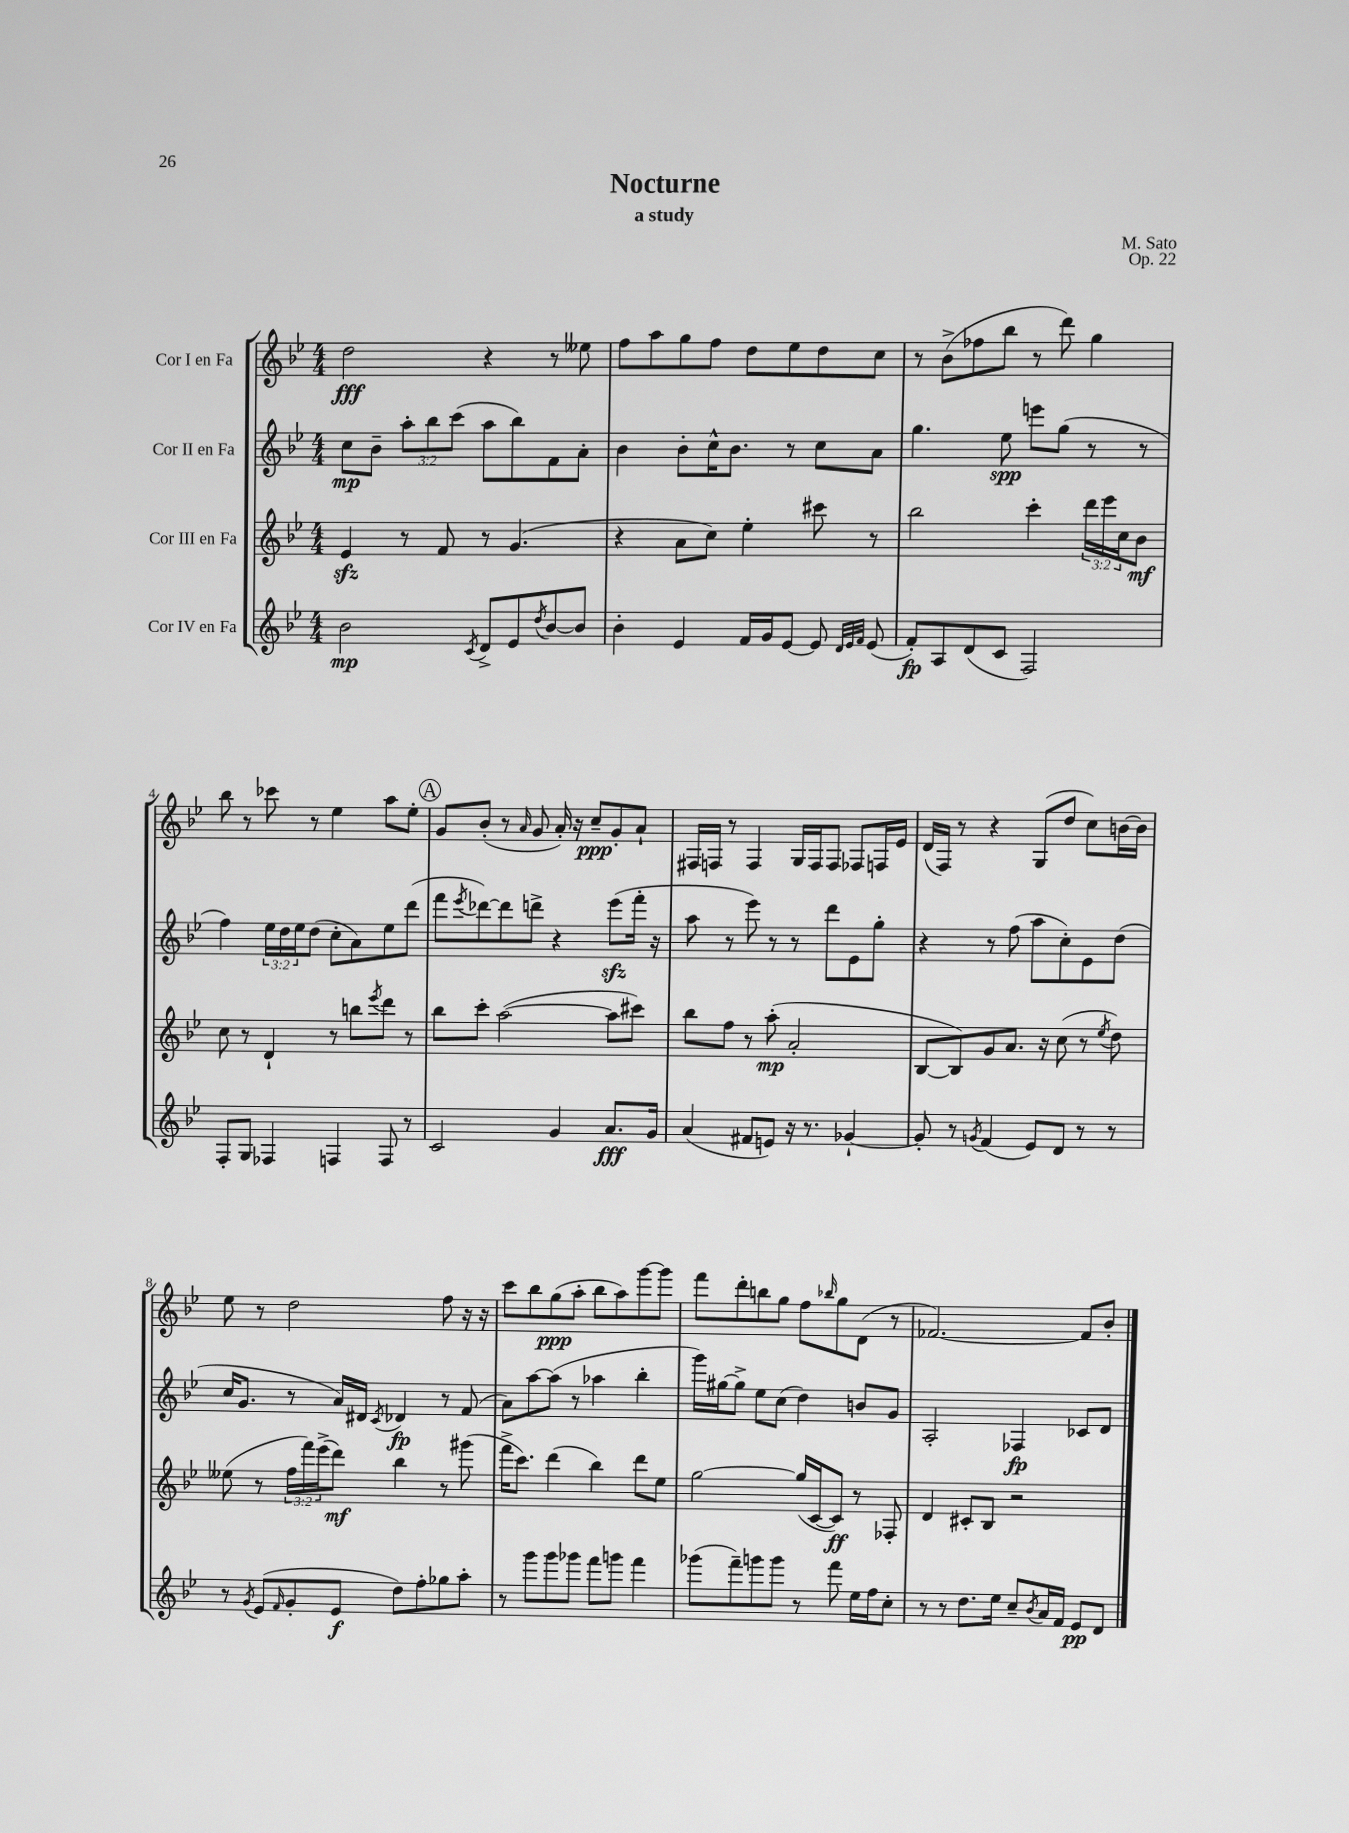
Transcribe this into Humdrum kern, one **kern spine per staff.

**kern	**dynam	**kern	**dynam	**kern	**dynam	**kern	**dynam
*part4	*part4	*part3	*part3	*part2	*part2	*part1	*part1
*staff4	*staff4	*staff3	*staff3	*staff2	*staff2	*staff1	*staff1
*I"Cor IV en Fa	*	*I"Cor III en Fa	*	*I"Cor II en Fa	*	*I"Cor I en Fa	*
*clefG2	*	*clefG2	*	*clefG2	*	*clefG2	*
*k[b-e-]	*	*k[b-e-]	*	*k[b-e-]	*	*k[b-e-]	*
*M4/4	*	*M4/4	*	*M4/4	*	*M4/4	*
=1	=1	=1	=1	=1	=1	=1	=1
2b-\	mp	4e-zz/	.	8cc\L	mp	2dd\	fff
.	.	.	.	8b-~\J	.	.	.
.	.	8r	.	12aa'\L	.	.	.
.	.	.	.	12bb-\	.	.	.
.	.	8f/	.	.	.	.	.
.	.	.	.	(12ccc\J	.	.	.
8qc/	.	.	.	.	.	.	.
8d^/L	.	8r	.	8aa\L	.	4r	.
8e-/	.	(4.g/	.	8bb-\)	.	.	.
8qdd/	.	.	.	.	.	.	.
[8b-/	.	.	.	8f\	.	8r	.
8b-/J]	.	.	.	8a'\J	.	8ee--X\	.
=2	=2	=2	=2	=2	=2	=2	=2
4b-'\	.	4r	.	4b-\	.	8ff\L	.
.	.	.	.	.	.	8aa\	.
4e-/	.	8a\L	.	8b-'\L	.	8gg\	.
.	.	8cc\J)	.	16cc^^\K	.	8ff\J	.
.	.	.	.	8.b-\J	.	.	.
16f/LL	.	4ee-'\	.	.	.	8dd\L	.
16g/J	.	.	.	.	.	.	.
[8e-/J	.	.	.	8r	.	8ee-\	.
8e-/]	.	8ccc#X\	.	8cc\L	.	8dd\	.
32qqd/LLL	.	.	.	.	.	.	.
32qqe-/	.	.	.	.	.	.	.
32qqf/JJJ	.	.	.	.	.	.	.
(8e-/	.	8r	.	8a\J	.	8cc\J	.
=3	=3	=3	=3	=3	=3	=3	=3
8f'/L)	fp	2bb-\	.	4.gg\	.	8r	.
8A/	.	.	.	.	.	(8b-^\L	.
(8d/	.	.	.	.	.	8ff-X\	.
8c/J	.	.	.	8ee-\	spp	8bb-\J	.
2F/)	.	4ccc'\	.	8eeen\L	.	8r	.
.	.	.	.	(8gg\J	.	8ddd\)	.
.	.	24ddd\LL	.	8r	.	4gg\	.
.	.	24eee-\	.	.	.	.	.
.	.	24cc\J	.	.	.	.	.
.	.	8b-\J	mf	8r	.	.	.
!!LO:LB:g=z
=4	=4	=4	=4	=4	=4	=4	=4
8F'/L	.	8cc\	.	4ff\)	.	8bb-\	.
8G/J	.	8r	.	.	.	8r	.
4F-X/	.	4d`/	.	24ee-\LL	.	8ccc-X\	.
.	.	.	.	24dd\	.	.	.
.	.	.	.	24ee-\J	.	.	.
.	.	.	.	(8dd\J	.	8r	.
4Fn/	.	8r	.	8cc'\L	.	4ee-\	.
.	.	8bbn\L	.	8a\)	.	.	.
.	.	8qeee-/	.	.	.	.	.
8F/	.	8ddd\J	.	8ee-\	.	8aa\L	.
8r	.	8r	.	(8ddd\J	.	8ee-'\J	.
!!LO:REH:place=s1:t=A
=5	=5	=5	=5	=5	=5	=5	=5
2c/	.	8bb-\L	.	8fff\L	.	8g/L	.
.	.	.	.	8qeee-/	.	.	.
.	.	8ccc'\J	.	[8ddd-X\)	.	(8b-'/J	.
.	.	([2aa\	.	8ddd-\]	.	8r	.
.	.	.	.	.	.	16qqa/	.
.	.	.	.	8dddn^\J	.	8g/	.
4g/	.	.	.	4r	.	16a'/)	.
.	.	.	.	.	.	16r	.
.	.	.	.	.	.	8cc~/L	ppp
8.a/L	fff	8aa\L]	.	(8eee-zz\L	.	8g'/	.
.	.	8ccc#X\J)	.	16fff'\Jk	.	8a`/J	.
16g/Jk	.	.	.	16r	.	.	.
=6	=6	=6	=6	=6	=6	=6	=6
(4a/	.	8bb-\L	.	8aa\	.	16F#X/LL	.
.	.	.	.	.	.	16Fn/JJ	.
.	.	8ff\J	.	8r	.	8r	.
8f#X/L	.	8r	.	8eee-\)	.	4F/	.
8en/J)	.	(8aa'\	mp	8r	.	.	.
16r	.	2a'/	.	8r	.	16G/LL	.
8.r	.	.	.	.	.	16F/J	.
.	.	.	.	8ddd\L	.	8F/J	.
[4g-X`/	.	.	.	8e-\	.	8F-X/L	.
.	.	.	.	8gg'\J	.	16Fn/L	.
.	.	.	.	.	.	16e-/JJ	.
=7	=7	=7	=7	=7	=7	=7	=7
8g-'/]	.	[8B-/L	.	4r	.	(16d/LL	.
.	.	.	.	.	.	16F/JJ)	.
8r	.	8B-/])	.	.	.	8r	.
8qgn/	.	.	.	.	.	.	.
(4f/	.	8g/	.	8r	.	4r	.
.	.	8.a/J	.	(8ff\	.	.	.
8e-/L)	.	.	.	8aa\L	.	(8G/L	.
.	.	16r	.	.	.	.	.
8d/J	.	(8cc\	.	8cc'\)	.	8dd/J	.
8r	.	8r	.	8e-\	.	8cc\L)	.
.	.	8qee-/	.	.	.	.	.
8r	.	8dd\)	.	(8dd\J	.	[16bn\L	.
.	.	.	.	.	.	16b\JJ]	.
!!LO:LB:g=z
=8	=8	=8	=8	=8	=8	=8	=8
8r	.	(8ee--X\	.	16cc/KL	.	8ee-\	.
.	.	.	.	8.g/J	.	.	.
8qg/	.	.	.	.	.	.	.
(8e-/L	.	8r	.	.	.	8r	.
16qqf/	.	.	.	.	.	.	.
8g'/	.	24ff\LL	.	8r	.	2dd\	.
.	.	24fff\)	.	.	.	.	.
.	.	(24eee-^\J	.	.	.	.	.
8e-/J	f	8ddd\J)	mf	16a/LL)	.	.	.
.	.	.	.	16d#X/JJ	.	.	.
.	.	.	.	8qc/	.	.	.
8dd\L)	.	4bb-\	.	4d-X/	fp	.	.
8ff'\	.	.	.	.	.	.	.
8gg-X\	.	8r	.	8r	.	8ff\	.
8aa'\J	.	(8ggg#X\	.	(8f/	.	16r	.
.	.	.	.	.	.	16r	.
=9	=9	=9	=9	=9	=9	=9	=9
8r	.	16fff^\KL	.	8a\L)	.	8ccc\L	.
.	.	8.ccc\J)	.	.	.	.	.
8ggg\L	.	.	.	[8aa\	.	8bb-\	.
8ggg\	.	(4ddd\	.	(8aa\J]	.	(8gg\	ppp
8ggg-X\J	.	.	.	8r	.	8aa'\J	.
8fff\L	.	4bb-\)	.	4aa-X\	.	8bb-\L	.
8gggn\J	.	.	.	.	.	8aa\)	.
4fff\	.	8ddd\L	.	4bb-'\	.	[8ggg\	.
.	.	8ee-\J	.	.	.	8ggg\J]	.
=10	=10	=10	=10	=10	=10	=10	=10
(8ggg-X\L	.	[2gg\	.	16ggg\LL)	.	8fff\L	.
.	.	.	.	[16gg#X\J	.	.	.
8fff~\)	.	.	.	8gg#^\J]	.	8ddd'\	.
8gggn\	.	.	.	8ee-\L	.	8bbn\	.
8ggg\J	.	.	.	(8cc\J	.	8gg\J	.
8r	.	(16gg/LL]	.	4dd\)	.	8ff\L	.
.	.	[16c/J	.	.	.	.	.
.	.	.	.	.	.	16qqbb-X/	.
8fff\	.	8c/J])	ff	.	.	8gg\	.
16ee-\LL	.	8r	.	8bn/L	.	(8d\J	.
16ff\J	.	.	.	.	.	.	.
8cc'\J	.	8F-X'/	.	8g/J	.	8r	.
=11	=11	=11	=11	=11	=11	=11	=11
8r	.	4d/	.	2A'/	.	[2.f-X/)	.
8r	.	.	.	.	.	.	.
8.dd\L	.	8c#X'/L	.	.	.	.	.
.	.	8B-/J	.	.	.	.	.
16ee-\Jk	.	.	.	.	.	.	.
8cc~/L	.	2r	.	4F-X/	fp	.	.
8qb-/	.	.	.	.	.	.	.
16a/L	.	.	.	.	.	.	.
16f/JJ	.	.	.	.	.	.	.
8e-/L	pp	.	.	8c-X/L	.	8f-/L]	.
8d/J	.	.	.	8d/J	.	8b-'/J	.
==	==	==	==	==	==	==	==
*-	*-	*-	*-	*-	*-	*-	*-
